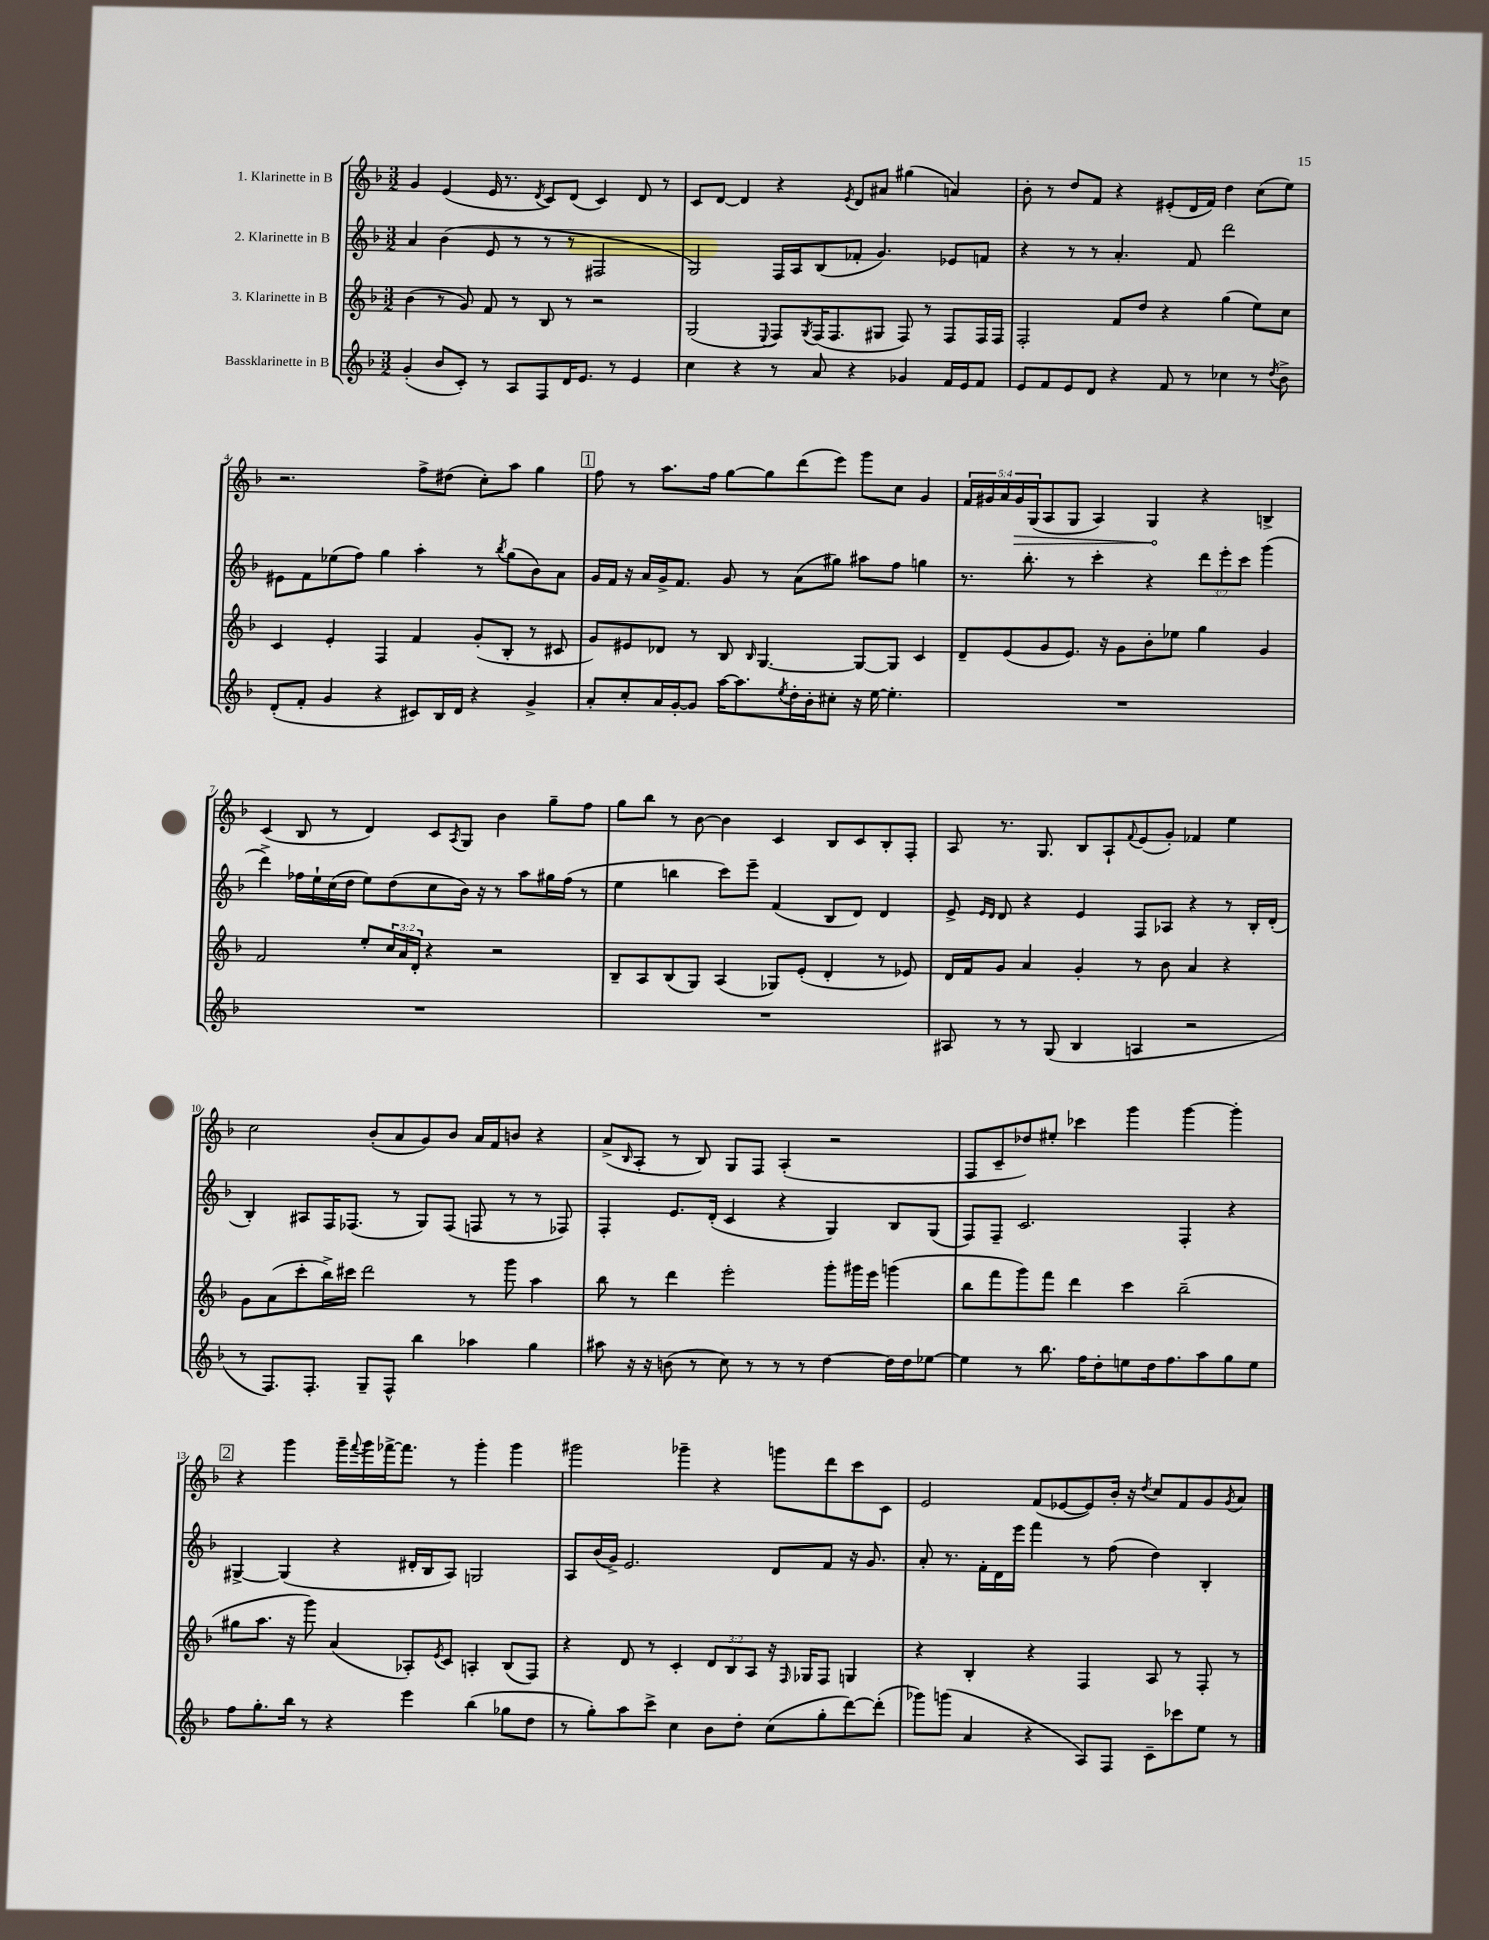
<<
\new StaffGroup <<
\new Staff = "s0" \with { instrumentName = "1. Klarinette in B" } {
    \clef treble \key f \major \numericTimeSignature \time 3/2 \override Staff.TupletNumber.text = #tuplet-number::calc-fraction-text
    g'4 e'4( e'16 r8. \acciaccatura { d'8 } c'8) d'8( c'4) d'8 r8 |
    c'8 d'8~ d'4 r4 \acciaccatura { e'8 } d'8 ais'8 gis''4( a'4) |
    bes'8-. r8 d''8 f'8 r4 eis'8-.( d'16 f'16) d''4 c''8( e''8) |
    r2. f''8-> dis''8( c''8-.) a''8 g''4 |
    \mark \markup { \box "1" } f''8 r8 a''8. f''16 g''8~ g''8 d'''8( e'''8) g'''8 c''8 g'4 |
    \tuplet 5/4 { f'16 gis'16 a'16 \once \override Hairpin.circled-tip = ##t gis'16\> g16( } a8 g8 a4) g4\! r4 b4-> |
    c'4( bes8 r8 d'4) c'8 \acciaccatura { a8 } g8 bes'4 g''8-- f''8 |
    g''8 bes''8 r8 bes'8~ bes'4 c'4 bes8 c'8 bes8-. f8-. |
    a8 r8. g8. bes8 a8-! \appoggiatura { f'8 } e'8( g'8-.) fes'4 e''4 |
    c''2 bes'8-.( a'8 g'8) bes'8 a'16 f'16 b'8 r4 |
    a'8->( \grace { bes16 } a8-. r8 bes8) g8 f8 a4-.( r2 |
    f8 c'8-- des''8) eis''8-. ces'''4 g'''4 g'''4~ g'''4-. |
    \mark \markup { \box "2" } r4 g'''4 g'''16-- \appoggiatura { f'''8 } g'''16 fes'''16~-> fes'''8. r8 g'''4-. g'''4 |
    gis'''2 ges'''4-- r4 g'''8 d'''8 c'''8 c'8 |
    e'2 f'8( ees'8~ ees'8) bes'16-. r16 \acciaccatura { d''8 } c''8 f'8 g'8 \acciaccatura { g'8 } a'8 \bar "|." |
}
\new Staff = "s1" \with { instrumentName = "2. Klarinette in B" } {
    \clef treble \key f \major \numericTimeSignature \time 3/2 \override Staff.TupletNumber.text = #tuplet-number::calc-fraction-text
    a'4 bes'4( e'8 r8 r8 r8 fis2 |
    g2) f16 a16 bes8( fes'8-. g'4.) ees'8 f'8 |
    r4 r8 r8 a'4.-. f'8 d'''2 |
    eis'8 f'8 ees''8( f''8) g''4 a''4-. r8 \acciaccatura { bes''8 } g''8( bes'8) a'8 |
    \mark \markup { \box "1" } g'16 f'16 r16 a'16 g'16-> f'8. g'8 r8 a'8( gis''8) ais''8 f''8 g''4 |
    r8. bes''8.-. r8 c'''4-. r4 \tuplet 3/2 { d'''8 e'''8-. c'''8 } g'''4( |
    d'''4->) fes''16 e''16-! c''16( d''16 e''8) d''8( c''8 bes'16) r16 r8 a''8 gis''16 fes''16( r8 |
    e''4 b''4 c'''8) e'''8-- f'4( bes8 d'8) d'4 |
    e'8-> \grace { e'16 d'16 } d'8 r4 e'4 f8 aes8 r4 r8 bes16-. d'16-.( |
    bes4-.) ais8 f16 fes8.( r8 g8) fes8( f8 r8 r8 fes8) |
    f4-. e'8. d'16-.( c'4 r4 g4) bes8 g8( |
    f8) f8-- c'2. f4-. r4 |
    \mark \markup { \box "2" } gis4~-> gis4( r4 dis'16-. bes16 a8) g2 |
    a8 bes'16( g'16->) e'2. d'8 f'8 r16 g'8. |
    a'8-. r8. f'16-. d'16 e'''16 f'''4 r8 f''8( d''4) bes4-. \bar "|." |
}
\new Staff = "s2" \with { instrumentName = "3. Klarinette in B" } {
    \clef treble \key f \major \numericTimeSignature \time 3/2 \override Staff.TupletNumber.text = #tuplet-number::calc-fraction-text
    bes'4( r8 g'8) f'8 r8 bes8 r8 r2 |
    g2( \appoggiatura { e8 } f8) \acciaccatura { g8 } f16( f8. gis8 f8) r8 f8 f16 f16 |
    f2-. f'8 d''8 r4 g''4( e''8) c''8 |
    c'4 e'4-. f4 f'4 g'8-.( bes8-. r8 cis'8 |
    \mark \markup { \box "1" } g'8) eis'8 des'8 r8 bes8 \grace { bes16 } g4.~ g8~ g8 c'4 |
    d'8-- e'8( g'8 e'8.) r16 g'8 bes'8-. ees''8 g''4 g'4 |
    f'2 e''8-. \tuplet 3/2 { c''16 a'16 d'16-. } r4 r2 |
    bes8-- a8 bes8( g8) a4( ges8) e'8-.( d'4-. r8 ees'8) |
    d'16 f'16 g'8 a'4 g'4-. r8 bes'8 a'4 r4 |
    g'8 a'8( c'''8-. bes''16->) cis'''16 d'''2 r8 g'''8 a''4 |
    bes''8 r8 d'''4 e'''2-. g'''8-. gis'''16 e'''16 g'''4( |
    bes''8 f'''8 g'''8) f'''8 d'''4 c'''4 bes''2--( |
    \mark \markup { \box "2" } gis''8 a''8. r16 g'''8) a'4( aes8-.) \acciaccatura { e'8 } c'8 a4-. bes8( f8) |
    r4 d'8 r8 c'4-. \tuplet 3/2 { d'8 bes8 a8 } r16 \grace { f16 } ges16 f8 g4 |
    r4 bes4-. r4 f4 a8 r8 f8-. r8 \bar "|." |
}
\new Staff = "s3" \with { instrumentName = "Bassklarinette in B" } {
    \clef treble \key f \major \numericTimeSignature \time 3/2
    g'4-.( bes'8 c'8-.) r8 a8 f8 d'16 e'8. r8 e'4 |
    c''4 r4 r8 a'8 r4 ges'4 f'16 e'16 f'8 |
    e'8 f'8 e'8 d'8 r4 f'8 r8 ces''4 r8 \acciaccatura { d''8 } bes'8-> |
    d'8-.( f'8-. g'4 r4 cis'8) bes16 d'16 r4 g'4-> |
    \mark \markup { \box "1" } a'8-. c''8-. a'16 g'16~-. g'8 a''16~ a''8. \acciaccatura { e''8 } d''16-. bes'16-. cis''8-. r16 e''16~ e''4.-. |
    R1. |
    R1. |
    R1. |
    ais8 r8 r8 g8( bes4 a4 r2 |
    r8 f8.) f8.-. g8-- f8-^ bes''4 aes''4 g''4 |
    ais''8 r16 r16 b'8( r8 c''8) r8 r8 r8 d''4~ d''16 d''16 ees''8~ |
    ees''4 r8 bes''8. f''16 d''8-. e''8 d''16 f''8. a''8 g''8 e''8 |
    \mark \markup { \box "2" } f''8 g''8.-. bes''16 r8 r4 e'''4 bes''4( ges''8 d''8 |
    r8 g''8-.) a''8 c'''8-> c''4 bes'8 d''8-. c''8( g''8-. d'''8~) d'''8-.( |
    ges'''8) g'''8( a'4 r4 a8) f8 c'8-- ces'''8 e''8 r8 \bar "|." |
}
>>
>>
